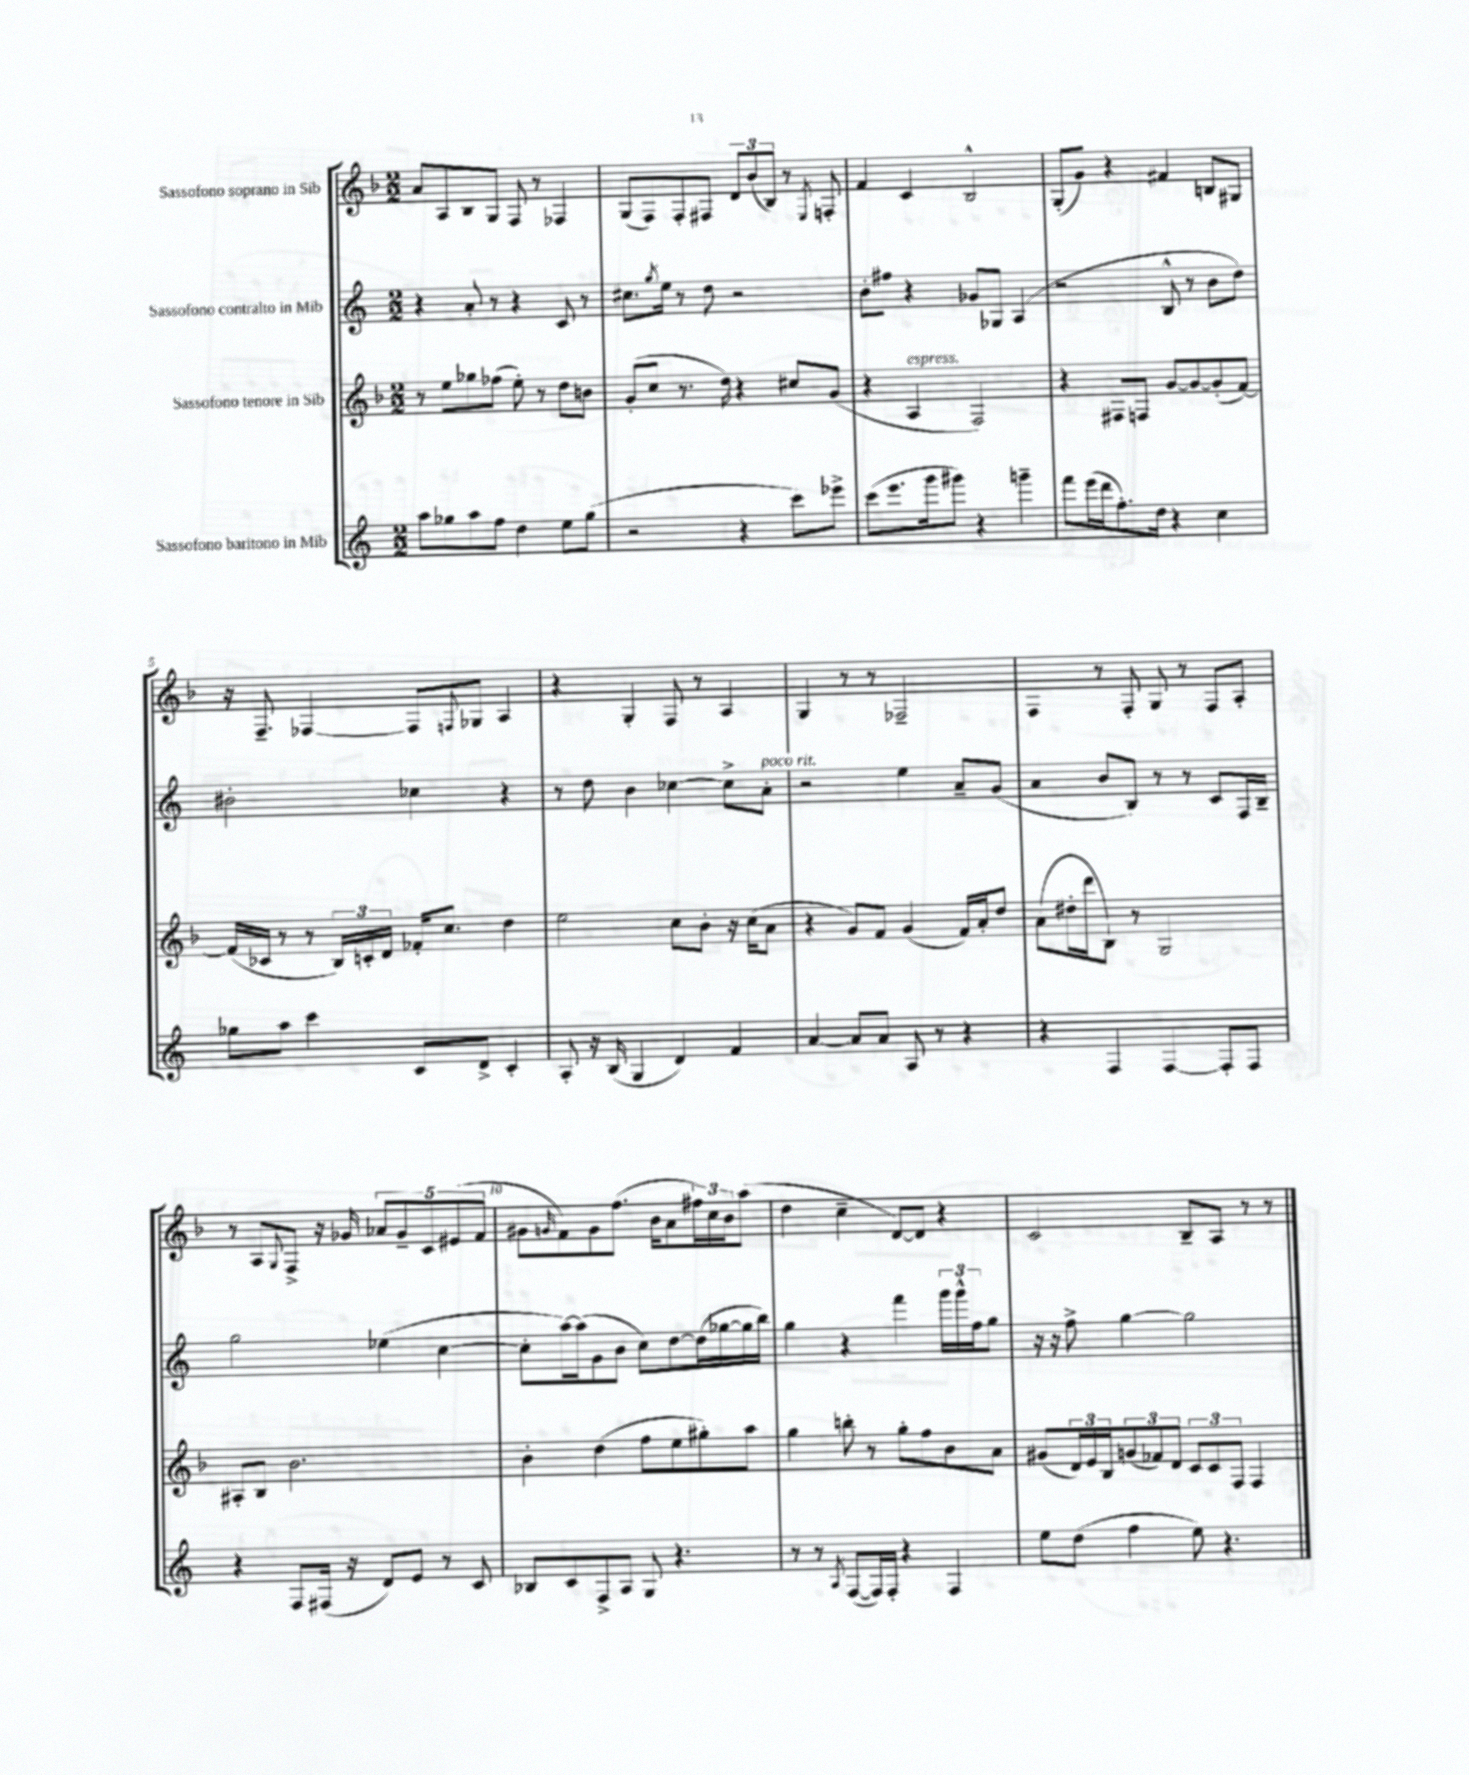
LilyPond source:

<<
\new StaffGroup <<
\new Staff = "s0" \with { instrumentName = "Sassofono soprano in Sib" } {
    \clef treble \key f \major \numericTimeSignature \time 2/2
    a'8 a8 bes8 g8 f8 r8 fes4 |
    g8( f8) f8-. fis8 \tuplet 3/2 { d'8 bes'8( bes8) } r8 \acciaccatura { e8 } f8-. |
    f'4 c'4 bes2-^ |
    g8-.( g'8) r4 fis'4 b8 gis8 |
    r16 f8.-- fes4~ fes8 \appoggiatura { f8 } ges8 a4 |
    r4 g4-. f8 r8 a4 |
    g4 r8 r8 fes2-- |
    f4 r8 f8-. g8 r8 f8 a8-. |
    r8 a8 \appoggiatura { g8 } f8-> r16 ges'16 \tuplet 5/4 { aes'8 ges'8-- c'8 eis'8( f'8 } |
    gis'8 \grace { g'16 } f'8) g'8 f''8.( bes'16 a'8 \tuplet 3/2 { fis''16) c''16 bes'16 } a''8( |
    d''4 c''4-- d'8~) d'8 r4 |
    c'2 bes8-- a8 r8 r8 \bar "|." |
}
\new Staff = "s1" \with { instrumentName = "Sassofono contralto in Mib" } {
    \clef treble \key c \major \numericTimeSignature \time 2/2
    r4 a'8-. r8 r4 c'8 r8 |
    cis''8. \acciaccatura { g''8 } e''16 r8 d''8 r2 |
    b'8-. fis''8 r4 ges'8 ges8 a4( |
    r2 b8-^ r8 b'8 d''8) |
    bis'2-. ces''4 r4 |
    r8 d''8 b'4 ces''4~ ces''8-> a'8-.^\markup { \italic "poco rit." } |
    r2 e''4 a'8-- g'8( |
    a'4 b'8 b8) r8 r8 c'8 f16 b16-- |
    g''2 ees''4( c''4~ |
    c''8-. a''16~) a''16( g'8 b'8 c''8) d''8~ d''16( ges''16~ ges''16 b''16) |
    g''4 r4 f'''4 \tuplet 3/2 { g'''16 g'''16-^ f''16 } g''8 |
    r16 r16 f''8-> g''4~ g''2 \bar "|." |
}
\new Staff = "s2" \with { instrumentName = "Sassofono tenore in Sib" } {
    \clef treble \key f \major \numericTimeSignature \time 2/2
    r8 e''8 ges''8 fes''8( e''8-.) r8 d''8 b'8 |
    g'8-.( c''8 r8. d''16) r4 cis''8 g'8( |
    r4 a4^\markup { \italic "espress." } f2) |
    r4 fis8 f8 g'8~ g'8~ g'8-.( f'8~) |
    f'16( ces'16 r8 r8 \tuplet 3/2 { bes16) c'16-. d'16 } fes'16-. c''8. d''4 |
    e''2 c''8 bes'8-. r16 c''16( a'8 |
    r4 g'8) f'8 g'4( f'16) a'16-. d''8 |
    a'8( dis''16-. d'''16 bes8) r8 g2 |
    ais8-. bes8 bes'2. |
    bes'4-. d''4( f''8 e''8 gis''8-.) a''8 |
    g''4 b''8-. r8 g''8-. f''8 bes'8 a'8 |
    gis'8( \tuplet 3/2 { d'16) e'16 bes16 } \tuplet 3/2 { g'8( fes'8) d'8 } \tuplet 3/2 { c'8 c'8 f8 } f4 \bar "|." |
}
\new Staff = "s3" \with { instrumentName = "Sassofono baritono in Mib" } {
    \clef treble \key c \major \numericTimeSignature \time 2/2
    a''8 ges''8 a''8 f''8 d''4 e''8 ges''8( |
    r2 r4 c'''8) ees'''8-> |
    c'''8( e'''8. g'''16 gis'''8) r4 g'''4-- |
    f'''8 e'''16( d'''16 f''8.-.) d''16 r4 c''4 |
    ges''8 a''8 c'''4 c'8 d'8-> c'4-. |
    a8-. r16 b16( g4 d'4) f'4 |
    a'4~ a'8 a'8 a8 r8 r4 |
    r4 f4 f4~ f8-. f8 |
    r4 f8 fis16( r16 d'8) e'8 r8 c'8 |
    bes8 c'8 f8-> a8 g8 r4. |
    r8 r8 \acciaccatura { a8 } f8~( f16) f16-. r4 f4 |
    e''8 d''8( f''4 e''8) r4. \bar "|." |
}
>>
>>
\layout { \context { \Score \override BarNumber.break-visibility = ##(#f #t #t) barNumberVisibility = #(every-nth-bar-number-visible 5) } }
